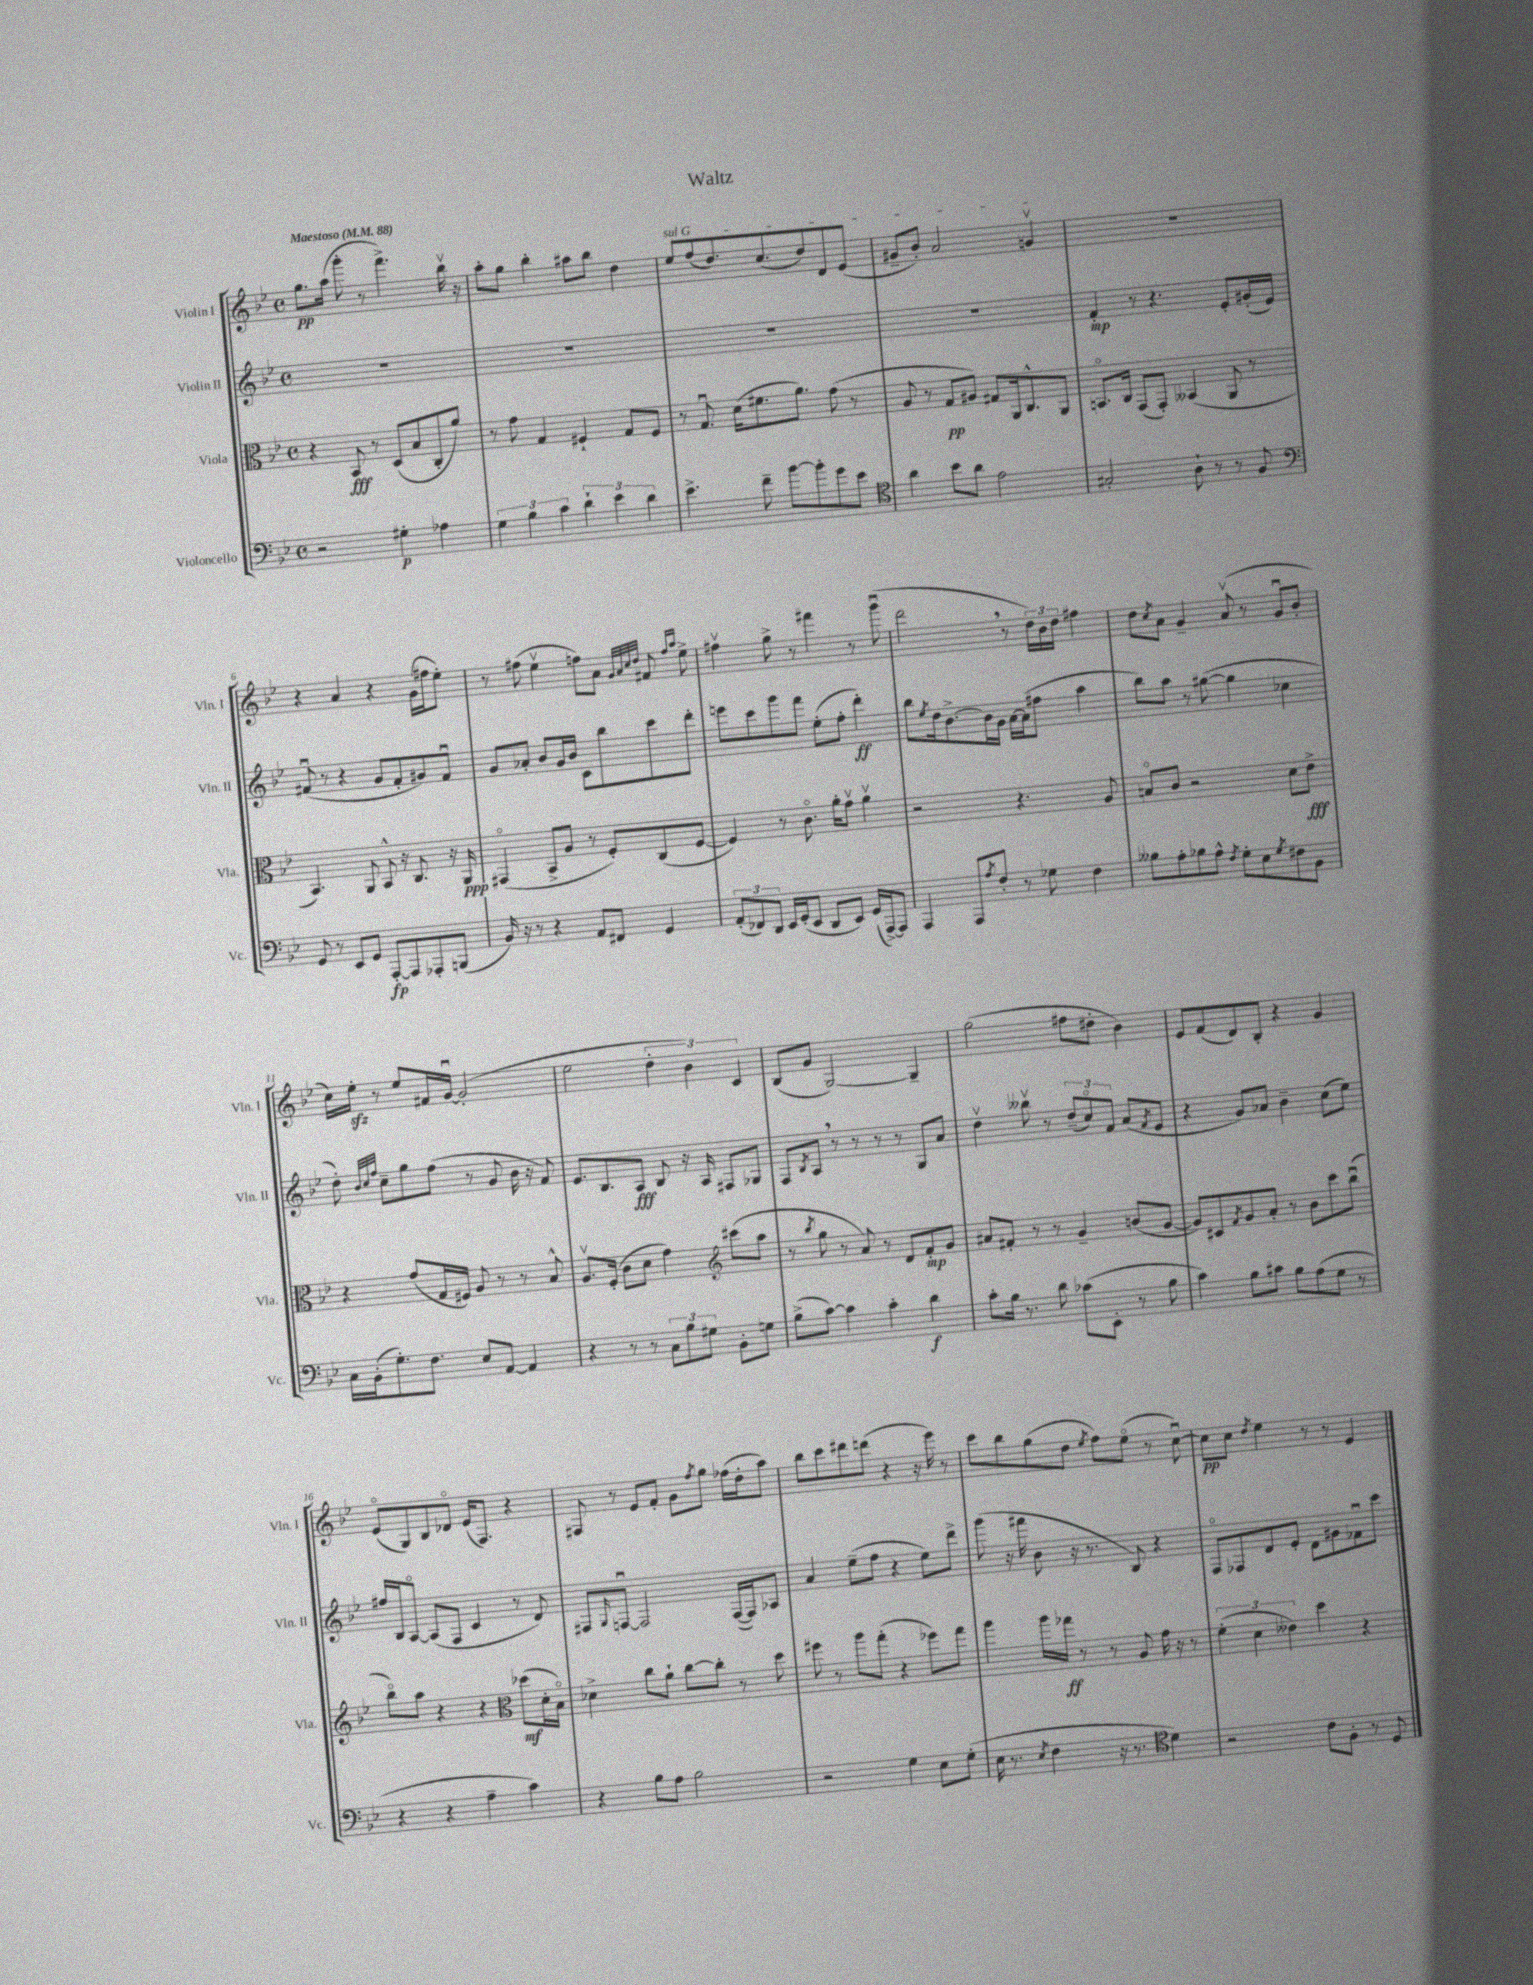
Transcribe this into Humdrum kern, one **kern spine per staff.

**kern	**kern	**kern	**kern
*staff4	*staff3	*staff2	*staff1
*clefF4	*clefC3	*clefG2	*clefG2
*k[b-e-]	*k[b-e-]	*k[b-e-]	*k[b-e-]
*M4/4	*M4/4	*M4/4	*M4/4
*met(c)	*met(c)	*met(c)	*met(c)
*MM88	*MM88	*MM88	*MM88
2r	4r	1r	8.gg
.	.	.	(16aa
.	8BB-	.	8ggg'
.	8r	.	8r
4G#'	(8D	.	4.fff^)
.	8B-	.	.
4A-	8C'	.	.
.	8a)	.	16bb-v
.	.	.	16r
=	=	=	=
6G	8r	1r	8aa'
.	8g	.	8gg
6B-	.	.	.
.	4G	.	4bb-'
6c	.	.	.
6d`	4F#`	.	8aa#
.	.	.	8bb-
6e-	.	.	.
.	8G	.	4dd
6d	.	.	.
.	8F#	.	.
=	=	=	=
4.e-^	8r	1r	8ee-
.	8.Gu	.	(8ff
.	.	.	8.dd)
.	(16d	.	.
8f~	8.f#	.	.
.	.	.	(8.cc
[8b-	.	.	.
.	8.a)	.	.
8b-']	.	.	8dd)
8g	(8g	.	8d
8e-	8r	.	(8e-
=	=	=	=
*clefC4	*	*	*
4a	8A	1r	8g#~
.	8r	.	8b-')
8b-	8G	.	2a
8a	8A#)	.	.
2e-	8G#	.	.
.	16AA	.	.
.	8.C^^	.	.
.	.	.	4gv
.	8AA	.	.
=	=	=	=
2G#'	8.BBo	4f'	1r
.	16C	.	.
.	(8GG	8r	.
.	8GG')	4.r	.
8A`	(4BB--	.	.
8r	.	.	.
8r	8AA	8e-'	.
8F	8r	(16g#'	.
.	.	16e-)	.
=	=	=	=
*clefF4	*	*	*
8GG	4.BB-)	(8f#u	4r
8r	.	8r	.
8EE-	.	4r	4a
8GG	8AA	.	.
[8AAA'	8BB-^^	8g	4r
8AAA]	16r	8f#'	.
.	8.C	.	.
8AAA-'	.	8g#)	(16g
.	.	.	16ff#
(8BBB	16r	8f#u	8ee-')
.	16AA	.	.
=	=	=	=
16BB-)	(4GG#o	8g	8r
16r	.	.	.
8r	.	8a-'	(8ff#
4r	8BB-^	8b-	4ee-v
.	8A	16g	.
.	.	16b-	.
8AA	8r	8c	8ff)
8FF#	8F')	8bb-	8a
.	.	.	32qqg
.	.	.	32qqa
.	.	.	32qqcc
.	.	.	32qqdd
4GG	(8C	8ccc	8f#
.	.	.	16qqff
.	.	.	16qqaa
.	[8F	8ddd'	8ee-^
=	=	=	=
(12AA'	4F])	8eee	4ff#v
12FF-)	.	.	.
.	.	8ccc	.
12DD	.	.	.
16EE-	8r	8ggg	8gg^
(16GG'	.	.	.
8EE-	8.co	8fff	8r
8DD	.	(8ee-'	4fff#
.	16a'	.	.
8EE-)	8gv	8ff'	.
(16GG	4av	4ddd')	8r
[16AAA^)	.	.	.
8AAA]	.	.	(8gggu
=	=	=	=
4AAA	2r	8bb-	2ddd
.	.	8qee-	.
.	.	16dd	.
.	.	[8.b-^	.
8AAA	.	.	.
8qA	.	.	.
8F'	.	16b-]	.
.	.	16g	.
8r	4.r	[16a	8r
.	.	(16a]	.
8G-	.	8ff#	24dd)
.	.	.	24b-
.	.	.	24dd
4F	.	4aa	4ff#
.	8A	.	.
=	=	=	=
8B--	8Bo	8bb-)	8dd
.	.	.	8qcc
8A'	8c	8aa	8a
8B-	2r	8r	4g~
8A^^	.	([8gg#	.
8qF	.	.	.
8G'	.	4gg#]	(8av
8E-	.	.	8r
8qG	.	.	.
8F#	8d	4cc-	8gu
8BB-	8e-^	.	8b-'
=	=	=	=
16C	4r	8dd')	16cc)
(16BB-'	.	.	16ee-'
.	.	32qqb-	.
.	.	32qqcc	.
.	.	32qqff	.
8.G')	.	8cc~	8r
.	(8g	8gg	8ee-
8.F	.	.	.
.	16G	(8ff	16f#
.	16F#)	.	[16gu
8E-	8A	8r	(2g']
[8AA	8r	8g	.
4AA]	8r	16b-	.
.	.	16r	.
.	8B-^^	8f)	.
=	=	=	=
4r	8.Av	8.e-	2ee-
.	(16F'	8.B-	.
8r	8c	.	.
8r	8d	8A	.
12C	4g)	8B-	6dd'
12B-	.	.	.
.	.	16r	.
12G#	.	.	6b-)
.	.	16A	.
*	*clefG2	*	*
8BB-'	(8ccc#	8F#	.
.	.	.	6c
8G	8aa	8G-	.
=	=	=	=
(8B-^	8r	8F	(8B-
.	8qbb-	8qB-	.
[8c)	8gg	8A	8g
4c]	8r	8r	[2G)
.	8a)	8r	.
4c'	8r	8r	.
.	8d	8r	.
4d	8f'	8G	4G~]
.	8g	8a	.
=	=	=	=
8c'	8a#	4ddv	(2gg
16B-	8f#'	.	.
8.r	.	.	.
.	8r	8bb--v	.
8d	8r	8r	.
(8c-	4g~	(12dd~	8ff#
.	.	12cco)	.
8EE-'	.	.	8dd#'
.	.	12f	.
8r	(8b	(8a	4b-)
.	.	8qf	.
8B-	[8g	8e-	.
=	=	=	=
4c)	8g])	4r	8e-
.	8c#	.	(8f
.	8qf	.	.
8B-	8g	8g)	8d)
8c#	8a'	8a-	8B-'
8B-	8r	4b-~	4r
(8A	8b-	.	.
8G	8ccc	(8cc	4g
8r	(8bb-u	8ee-)	.
=	=	=	=
4r	8bb-o)	16ff#	(8e-o
.	.	16B-	.
.	8aa	[8Ao	8G)
4r	4r	(8A]	8B-
.	.	8F	8d-o
4A~	4r	4c	(16e-
.	.	.	8.F)
*	*clefC3	*	*
4c)	(8dd-	8r	4r
.	16d'	8d)	.
.	16B-o)	.	.
=	=	=	=
4r	4d-^	8F#	8F#
.	.	16qqG	.
.	.	[8Fu	8r
8B-	8cc	2F]	8e-
8A	8a`	.	8f'
2B-	[8cc	.	8g
.	.	.	8qff
.	8cc']	.	8gg
.	8r	([16F	(16ff-
.	.	16F])	16dd'
.	8dd	8A-	8aa)
=	=	=	=
2r	8ff#	4a	8bb-
.	8r	.	8ccc
.	8aa	(8ee-~	8ddd#
.	(8gg'	8ff	(8ddd
4G	4r	4r	4r
8E-	8ff-)	8ee-)	16r
.	.	.	16eee-)
(8G'	8gg	8ddd^	8r
=	=	=	=
16E-	4aa	(8ggg	8ccc
8.r	.	.	.
.	.	16r	8bb-
.	.	16fff#	.
8qE-	.	.	.
4F	16aa	8b-	(8gg
.	16gg-	.	.
.	8r	16r	8dd
.	.	8.r	.
.	.	.	8qee-
16r	8r	.	8ff)
8.r	.	.	.
.	8A	8B-)	(8ee-o
*clefC4	*	*	*
4d)	16g	4r	8r
.	16r	.	.
.	8r	.	[8ccu)
=	=	=	=
2r	(6f'	8Fo	8cc]
.	.	8F-	8cc
.	6d	.	.
.	.	.	8qdd
.	.	8d	4ee-
.	6e--)	.	.
.	.	8e-'	.
8c	4dd	8d	8r
8F'	.	8g#	8r
8r	4r	8f-u	4e-
8D	.	8ccc	.
==	==	==	==
*-	*-	*-	*-
